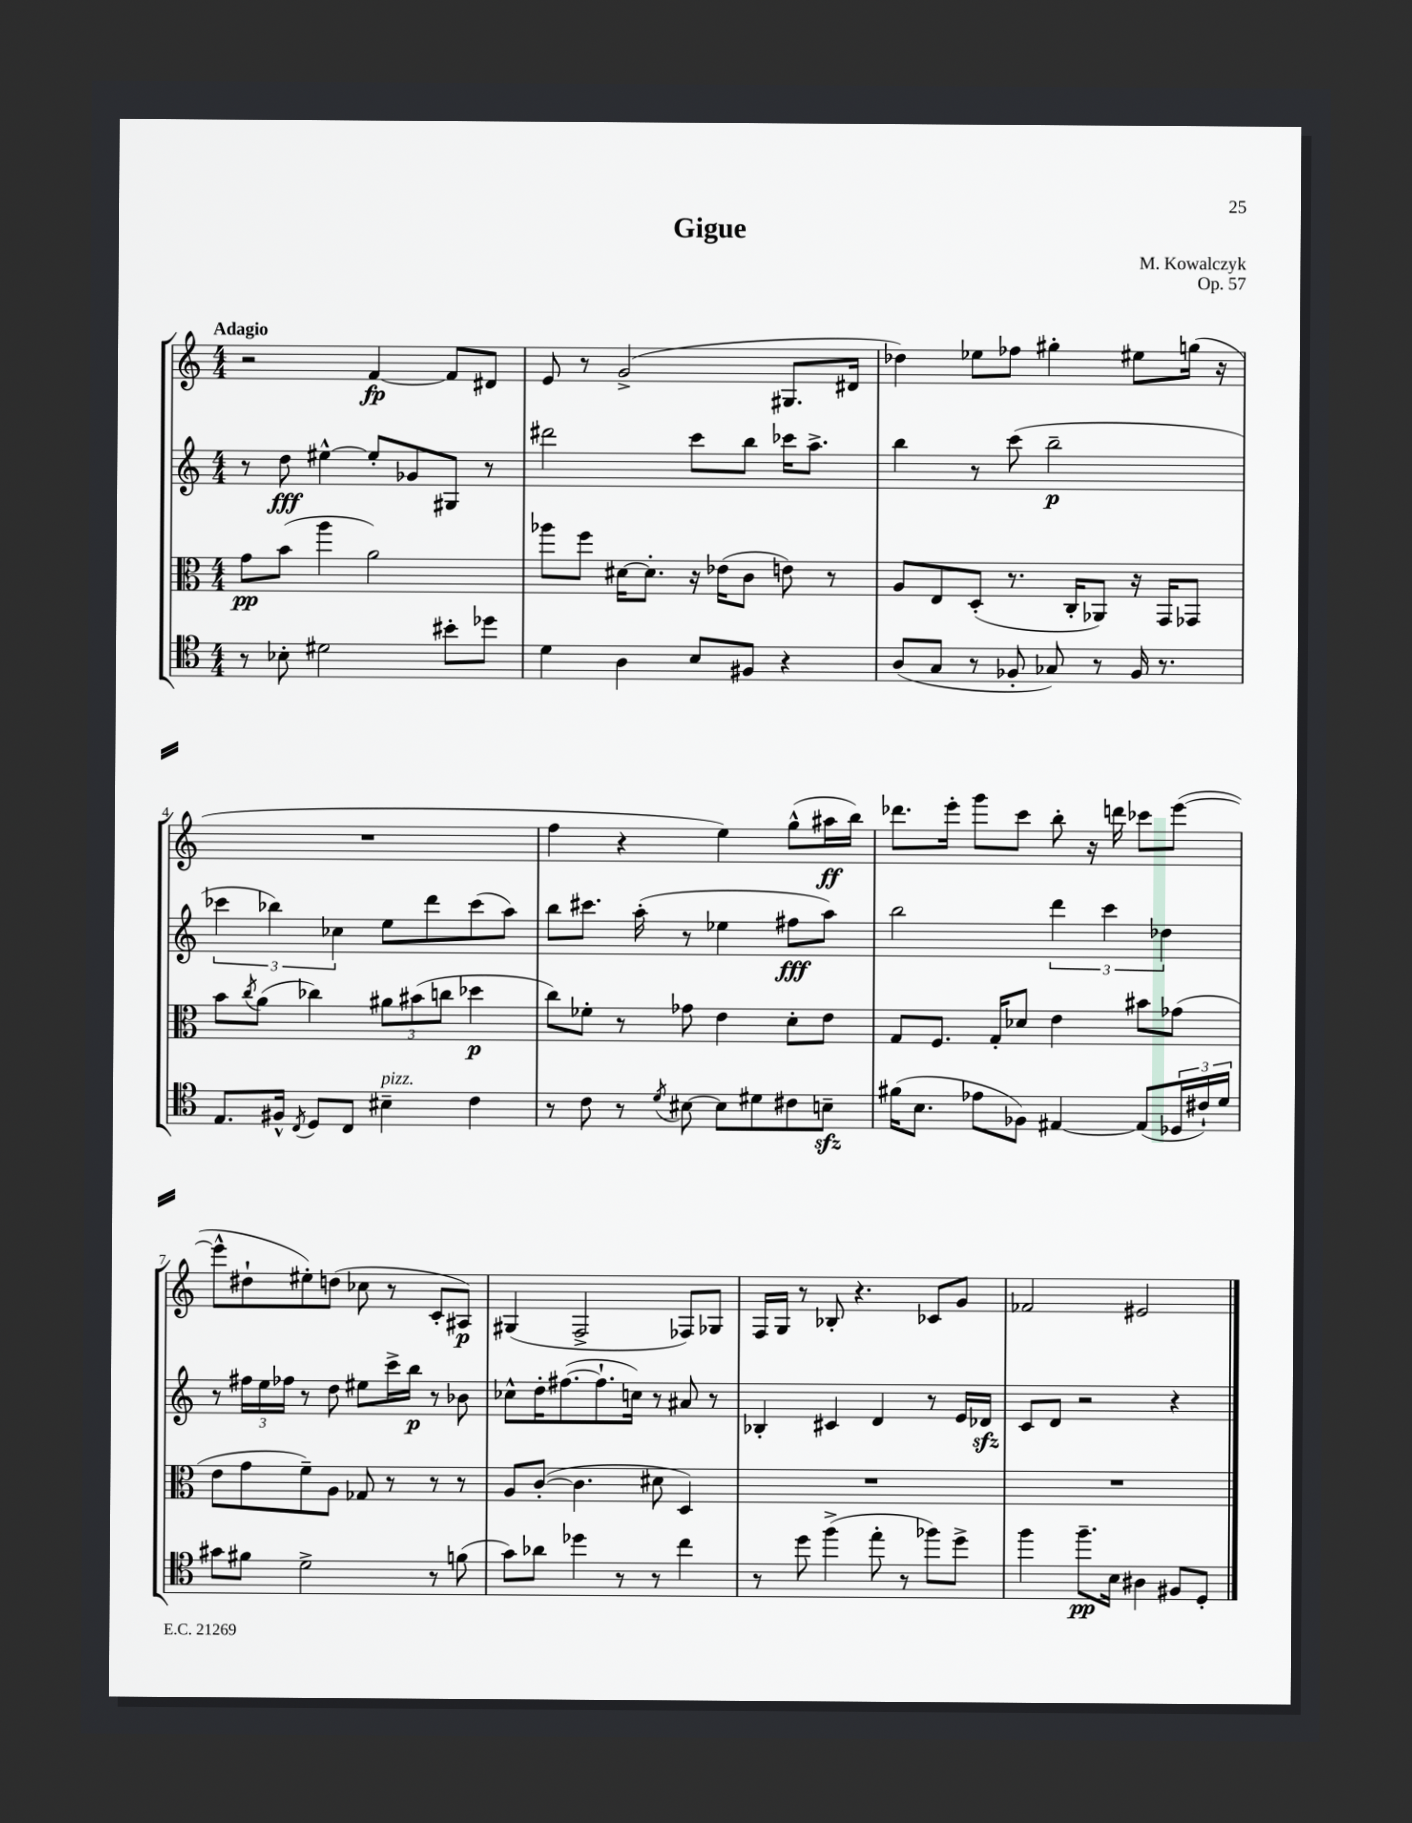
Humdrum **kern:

**kern	**dynam	**kern	**dynam	**kern	**dynam	**kern	**dynam
*part4	*part4	*part3	*part3	*part2	*part2	*part1	*part1
*staff4	*staff4	*staff3	*staff3	*staff2	*staff2	*staff1	*staff1
*clefC4	*	*clefC3	*	*clefG2	*	*clefG2	*
*k[]	*	*k[]	*	*k[]	*	*k[]	*
*M4/4	*	*M4/4	*	*M4/4	*	*M4/4	*
=1	=1	=1	=1	=1	=1	=1	=1
!	!	!	!	!	!	!LO:TX:a:B:t=Adagio	!
8r	.	8g\L	pp	8r	.	2r	.
8B-X'\	.	(8b\J	.	8dd\	fff	.	.
2d#X\	.	4aa\	.	[4ee#X^^\	.	.	.
.	.	2a\)	.	8ee#'/L]	.	[4f/	fp
.	.	.	.	8g-X/	.	.	.
8b#X'\L	.	.	.	8G#X/J	.	8f/L]	.
8dd-X\J	.	.	.	8r	.	8d#X/J	.
=2	=2	=2	=2	=2	=2	=2	=2
4d\	.	8aa-X\L	.	2ddd#X\	.	8e/	.
.	.	8ff\J	.	.	.	8r	.
4A\	.	[16d#X\KL	.	.	.	(2g^/	.
.	.	8.d#'\J]	.	.	.	.	.
8B/L	.	16r	.	8ccc\L	.	.	.
.	.	(16e-X\KL	.	.	.	.	.
8F#X/J	.	8c\J	.	8bb\J	.	.	.
4r	.	8en\)	.	16ccc-X\KL	.	8.G#X/L	.
.	.	.	.	8.aa^\J	.	.	.
.	.	8r	.	.	.	.	.
.	.	.	.	.	.	16d#X/Jk	.
=3	=3	=3	=3	=3	=3	=3	=3
(8A/L	.	8A/L	.	4bb\	.	4dd-X\)	.
8G/J	.	8E/	.	.	.	.	.
8r	.	(8D'/J	.	8r	.	8ee-X\L	.
8F-X'/	.	8.r	.	(8ccc\	.	8ff-X\J	.
8G-X/)	.	.	.	2bb~\	p	4gg#X'\	.
.	.	16C'/KL	.	.	.	.	.
8r	.	8AA-X/J)	.	.	.	.	.
16F-/	.	16r	.	.	.	8ee#X\L	.
8.r	.	16GG/KL	.	.	.	.	.
.	.	8GG-X/J	.	.	.	(16ggn\Jk	.
.	.	.	.	.	.	16r	.
!!LO:LB:g=z
=4	=4	=4	=4	=4	=4	=4	=4
8.E/L	.	8b\L	.	6ccc-X\	.	1r	.
.	.	8qcc/	.	.	.	.	.
.	.	(8a\J	.	.	.	.	.
.	.	.	.	6bb-X\)	.	.	.
16F#X^^/Jk	.	.	.	.	.	.	.
8qC/	.	.	.	.	.	.	.
8D/L	.	4cc-X\)	.	.	.	.	.
.	.	.	.	6cc-X\	.	.	.
8C/J	.	.	.	.	.	.	.
!LO:TX:a:i:t=pizz.	!	!	!	!	!	!	!
4B#X~\	.	12a#X\L	.	8ee\L	.	.	.
.	.	(12b#X\	.	.	.	.	.
.	.	.	.	8ddd\	.	.	.
.	.	12ccn\J	.	.	.	.	.
4c\	.	4dd-X\	p	(8ccc-\	.	.	.
.	.	.	.	8aa\J)	.	.	.
=5	=5	=5	=5	=5	=5	=5	=5
8r	.	8cc\L)	.	8bb\L	.	4ff\	.
8c\	.	8f-X'\J	.	8.ccc#X\J	.	.	.
8r	.	8r	.	.	.	4r	.
.	.	.	.	(16aa'\	.	.	.
8qd/	.	.	.	.	.	.	.
[8B#X\	.	8g-X\	.	8r	.	.	.
8B#\L]	.	4e\	.	4ee-X\	.	4ee\)	.
8d#X\	.	.	.	.	.	.	.
8c#X\	.	8d'\L	.	8ff#X\L	fff	(8gg^^\L	.
8Bnzz~\J	.	8e\J	.	8aa\J)	.	16aa#X\L	ff
.	.	.	.	.	.	16bb\JJ)	.
=6	=6	=6	=6	=6	=6	=6	=6
(16f#X\KL	.	8G/L	.	2bb\	.	8.ddd-X\L	.
8.B\J	.	.	.	.	.	.	.
.	.	8.F/J	.	.	.	.	.
.	.	.	.	.	.	16eee'\Jk	.
8e-X\L	.	.	.	.	.	8ggg\L	.
.	.	16G'/KL	.	.	.	.	.
8F-X\J)	.	8d-X/J	.	.	.	8ccc\J	.
[4E#X/	.	4e\	.	6ddd\	.	8bb'\	.
.	.	.	.	.	.	16r	.
.	.	.	.	6ccc\	.	.	.
.	.	.	.	.	.	16dddn\	.
(8E#/L]	.	8b#X\L	.	.	.	8ccc-X\L	.
.	.	.	.	6dd-X\	.	.	.
24D-X/L	.	(8g-X\J	.	.	.	([8eee\J	.
24c#X`/)	.	.	.	.	.	.	.
24d/JJ	.	.	.	.	.	.	.
!!LO:LB:g=z
=7	=7	=7	=7	=7	=7	=7	=7
8g#X\L	.	8e\L	.	8r	.	8eee^^\L]	.
8f#X\J	.	8g\	.	24ff#X\LL	.	8dd#X`\	.
.	.	.	.	24ee\	.	.	.
.	.	.	.	24ff-X\JJ	.	.	.
2d^\	.	8f~\)	.	8r	.	8ee#X'\)	.
.	.	8A\J	.	8dd\	.	(8ddn\J	.
.	.	8G-X/	.	8ee#X\L	.	8cc-X\	.
.	.	8r	.	16ccc^\L	.	8r	.
.	.	.	.	16bb\JJ	p	.	.
8r	.	8r	.	8r	.	8c'/L	.
(8fn\	.	8r	.	8b-X\	.	8A#X/J)	p
=8	=8	=8	=8	=8	=8	=8	=8
8g\L)	.	8A/L	.	8cc-X^^\L	.	(4G#X/	.
8a-X\J	.	([8c'/J	.	16dd'\K	.	.	.
.	.	.	.	([8.ff#X\	.	.	.
4dd-X\	.	4.c\]	.	.	.	2F^/	.
.	.	.	.	8.ff#`\]	.	.	.
8r	.	.	.	.	.	.	.
.	.	.	.	16ccn\Jk)	.	.	.
8r	.	8d#X\	.	8r	.	.	.
4cc\	.	4D/)	.	8a#X/	.	8F-X/L)	.
.	.	.	.	8r	.	8G-X/J	.
=9	=9	=9	=9	=9	=9	=9	=9
8r	.	1r	.	4B-X'/	.	16F/LL	.
.	.	.	.	.	.	16G/JJ	.
8dd\	.	.	.	.	.	8r	.
(4ff^\	.	.	.	4c#X/	.	8B-X'/	.
.	.	.	.	.	.	4.r	.
8ee'\	.	.	.	4d/	.	.	.
8r	.	.	.	.	.	.	.
8ff-X\L)	.	.	.	8r	.	8c-X/L	.
8dd^\J	.	.	.	16e/LL	.	8g/J	.
.	.	.	.	16d-Xzz/JJ	.	.	.
=10	=10	=10	=10	=10	=10	=10	=10
4ff\	.	1r	.	8c/L	.	2f-X/	.
.	.	.	.	8d/J	.	.	.
8.ff~\L	pp	.	.	2r	.	.	.
16B\Jk	.	.	.	.	.	.	.
4A#X\	.	.	.	.	.	2e#X/	.
8F#X/L	.	.	.	4r	.	.	.
8D'/J	.	.	.	.	.	.	.
==	==	==	==	==	==	==	==
*-	*-	*-	*-	*-	*-	*-	*-
